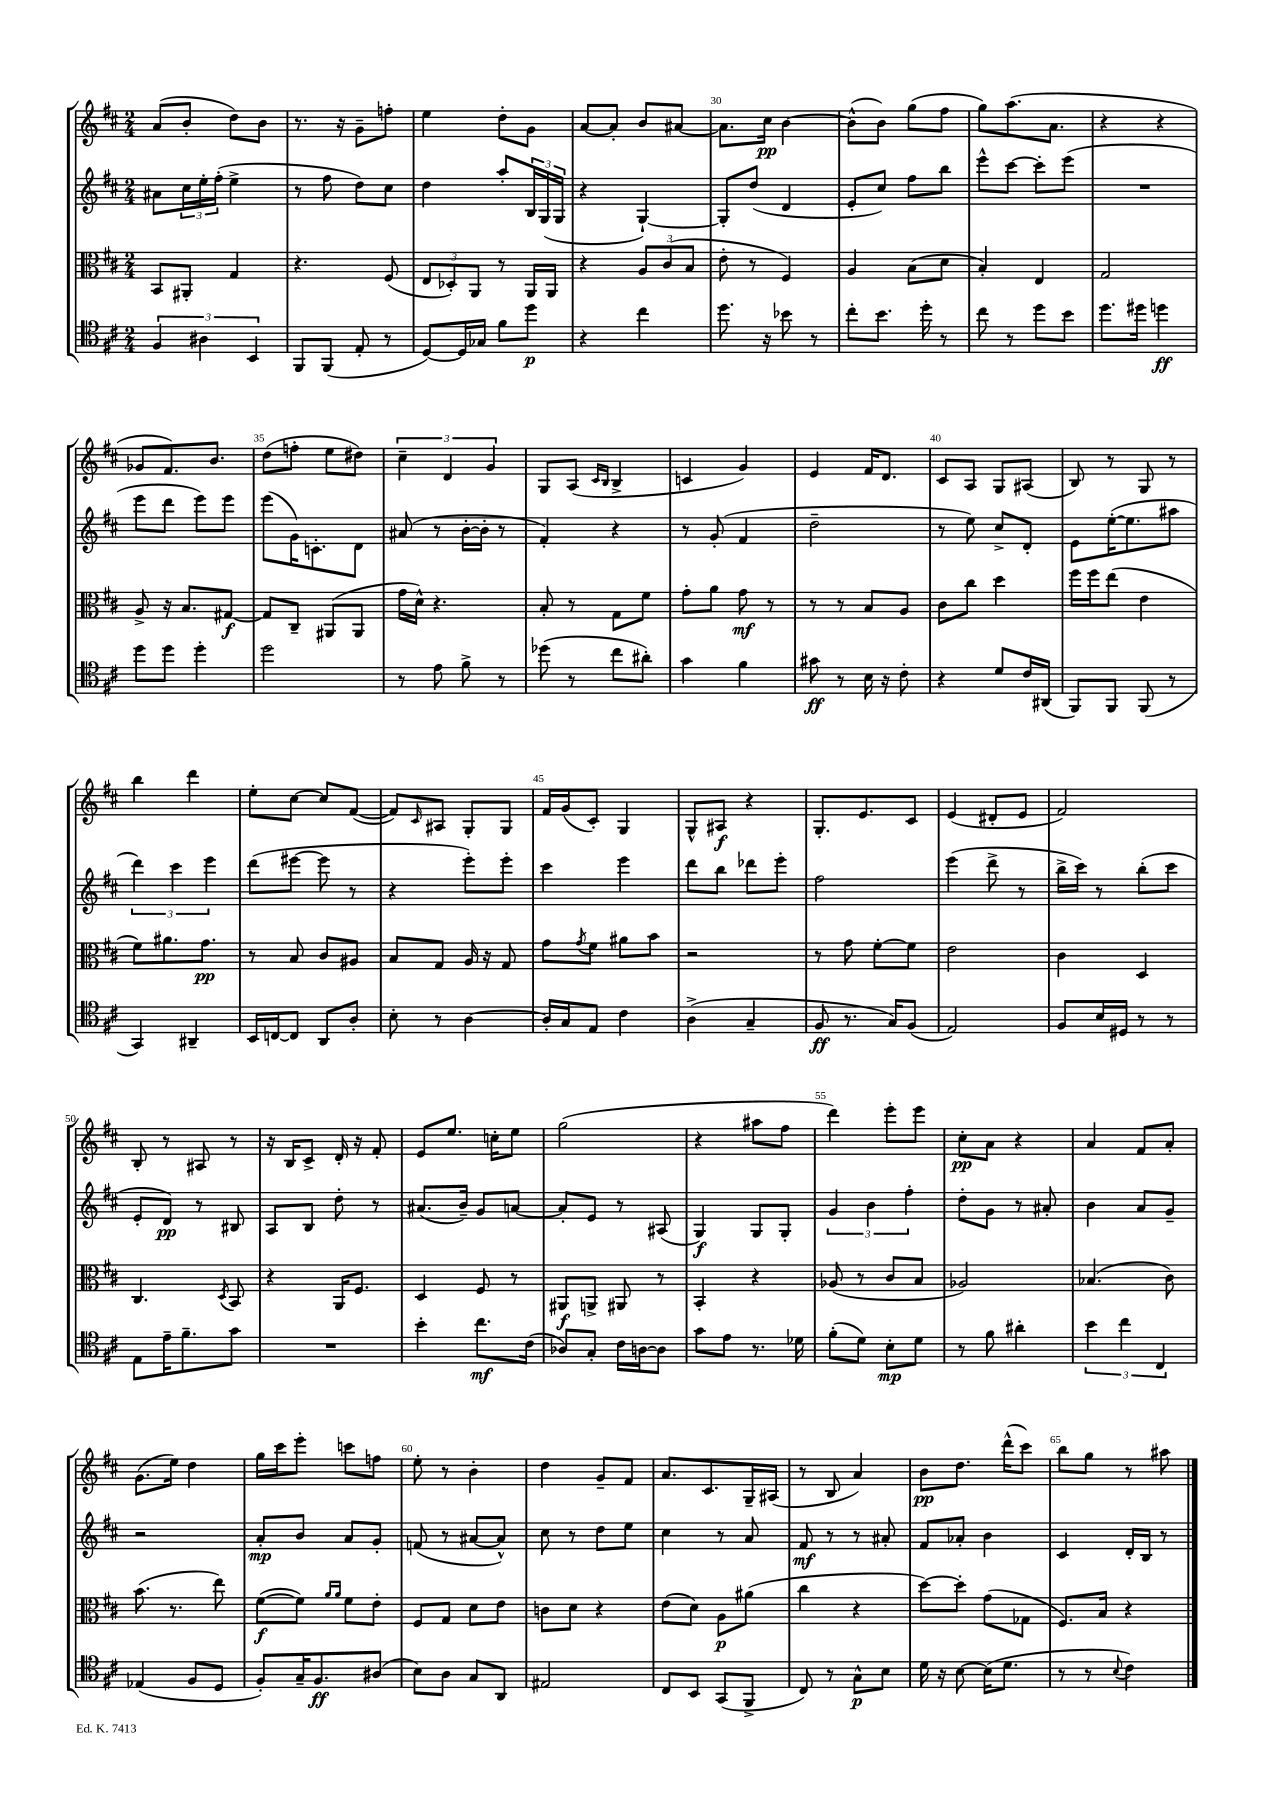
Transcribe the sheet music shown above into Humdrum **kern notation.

**kern	**kern	**kern	**kern
*staff4	*staff3	*staff2	*staff1
*clefC4	*clefC3	*clefG2	*clefG2
*k[f#c#]	*k[f#c#]	*k[f#c#]	*k[f#c#]
*M2/4	*M2/4	*M2/4	*M2/4
6F#	8BB	8a#	(8a
.	8AA#'	24cc#	8b'
6A#	.	24ee'	.
.	.	(24ff#'	.
.	4G	4ee^	8dd)
6BB	.	.	.
.	.	.	8b
=	=	=	=
8FF#	4.r	8r	8.r
(8FF#	.	8ff#	.
.	.	.	16r
8E'	.	8dd)	8g~
8r	(8F#	8cc#	8ff'
=	=	=	=
[8D)	12E	4dd	4ee
.	12D-')	.	.
16D]	.	.	.
.	12AA	.	.
16G-	.	.	.
8f#	8r	8aa'	8dd'
8dd	16AA	24B	8g
.	.	(24G	.
.	16AA	.	.
.	.	24G	.
=	=	=	=
4r	4r	4r	[8a
.	.	.	8a']
4cc#	12A	[4G`)	8b
.	(12c#	.	.
.	.	.	[8a#
.	12B	.	.
=	=	=	=
8.dd	8e'	8G']	8.a#]
.	8r	(8dd	.
16r	.	.	16cc#
8b-	4F#)	4d	[4b
8r	.	.	.
=	=	=	=
8cc#'	4A	8e'	(8b^^]
8.b	.	8cc#)	8b)
.	(8B	8ff#	(8gg
16dd'	.	.	.
8r	8d	8bb	8ff#
=	=	=	=
8cc#	4B')	8eee^^	8gg)
8r	.	[8ccc#	(8.aa
8dd	4E	8ccc#']	.
.	.	.	8.a
8b	.	(8eee	.
=	=	=	=
8.dd	2G	2r	4r
16dd#	.	.	.
4dd	.	.	4r
=	=	=	=
8dd	8A^	8eee	8g-
8dd	16r	8ddd	8.f#)
.	8.B	.	.
4dd'	.	8eee)	.
.	.	.	8.b
.	[8G#	8eee	.
=	=	=	=
2dd	8G#]	(8eee	(8dd
.	8C#~	16g)	8ff'
.	.	8.c'	.
.	(8AA#	.	8ee
.	8AA#	8d	8dd#)
=	=	=	=
8r	16g	(8a#	6cc#~
.	16d^^)	.	.
8e	4.r	8r	.
.	.	.	6d
8f#^	.	[16b'	.
.	.	16b']	.
.	.	.	6g
8r	.	8r	.
=	=	=	=
(8dd-	8B'	4f#')	8G
8r	8r	.	(8A
.	.	.	16qqc#
.	.	.	16qqB
8cc#	8G	4r	4B^
8a#')	8f#	.	.
=	=	=	=
4g	8g'	8r	4c
.	8a	(8g'	.
4f#	8g	4f#	4g)
.	8r	.	.
=	=	=	=
8g#	8r	2dd~	4e
8r	8r	.	.
16B	8B	.	16f#
16r	.	.	8.d
8c#'	8A	.	.
=	=	=	=
4r	8c#	8r	8c#
.	8cc#	8ee)	8A
8d	4dd	8cc#^	8G
16c#	.	8d'	(8A#
(16AA#	.	.	.
=	=	=	=
8FF#)	16ff#	8e	8B)
.	16ff#	.	.
8FF#	(8ee	([16ee'	8r
.	.	8.ee]	.
(8FF#	4e	.	8G
8r	.	8aa#	8r
=	=	=	=
4GG)	8f#)	6ddd)	4bb
.	8.a#	.	.
.	.	6ccc#	.
4AA#~	.	.	4ddd
.	8.g	.	.
.	.	6eee	.
=	=	=	=
16BB	8r	(8ddd	8ee'
[16C	.	.	.
8C]	8B	[8eee#	[8cc#
8AA	8c#	8eee#]	8cc#]
8A'	8A#	8r	([8f#
=	=	=	=
8B'	8B	4r	8f#])
.	.	.	16qqc#
8r	8G	.	8A#
[4A	16A	8eee')	8G'
.	16r	.	.
.	8G	8eee'	8G
=	=	=	=
16A']	8g	4ccc#	16f#
16G	.	.	(16g
.	8qg	.	.
8E	8f#	.	8c#')
4c#	8a#	4eee	4G
.	8b	.	.
=	=	=	=
(4A^	2r	8ddd	8G^^
.	.	8bb	8A#
4G~	.	8ddd-	4r
.	.	8eee'	.
=	=	=	=
8F#	8r	2ff#	8.G'
8.r	8g	.	.
.	.	.	8.e
.	[8f#'	.	.
16G)	.	.	.
(8F#	8f#]	.	8c#
=	=	=	=
2E)	2e	(4eee	(4e
.	.	8ddd^	8d#'
.	.	8r	8e
=	=	=	=
8F#	4c#	16bb^	2f#)
.	.	16ccc#)	.
16B	.	8r	.
16D#	.	.	.
8r	4D	(8bb'	.
8r	.	8ccc#	.
=	=	=	=
8E	4.C#	8e'	8B'
16e~	.	8d)	8r
8.f#~	.	.	.
.	.	8r	8A#
.	8qD	.	.
8g	8BB	8B#	8r
=	=	=	=
2r	4r	8A	16r
.	.	.	16B
.	.	8B	8c#^
.	16AA	8dd'	16d'
.	8.F#	.	16r
.	.	8r	8f#'
=	=	=	=
4b'	4D	(8.a#	8e
.	.	.	8.ee
.	.	16b~)	.
8.cc#	8F#	8g	.
.	.	.	16cc'
.	8r	[8a	8ee
(16c#	.	.	.
=	=	=	=
8A-)	8AA#	8a']	(2gg
8G'	8AA^	8e	.
16c#	8AA#	8r	.
[16A	.	.	.
8A]	8r	(8A#	.
=	=	=	=
8g	4BB'	4G)	4r
8e	.	.	.
8.r	4r	8G	8aa#
.	.	8G'	8ff#
16d-	.	.	.
=	=	=	=
(8f#'	(8A-	6g	4ddd)
8d)	8r	.	.
.	.	6b	.
8B'	8c#	.	8eee'
.	.	6ff#'	.
8d	8B	.	8eee
=	=	=	=
8r	2A-)	8dd'	8cc#'
8f#	.	8g	8a
4a#'	.	8r	4r
.	.	8a#'	.
=	=	=	=
6b	(4.B-	4b	4a
6cc#	.	.	.
.	.	8a	8f#
6C#	.	.	.
.	8c#)	8g~	8a'
=	=	=	=
(4E-	(8.b	2r	(8.g
.	8.r	.	16ee)
8F#	.	.	4dd
8D	8ee)	.	.
=	=	=	=
8F#')	([8f#	8a'	16gg
.	.	.	16ccc#
16G~	8f#])	8b	8eee'
8.F#	.	.	.
.	16qqa	.	.
.	16qqa	.	.
.	8f#	8a	8ccc
(8A#	8e'	8g'	8ff
=	=	=	=
8B)	8F#	(8f	8ee'
8A	8G	8r	8r
8G	8d	[8a#	4b'
8AA	8e	8a#^^])	.
=	=	=	=
2E#	8c	8cc#	4dd
.	8d	8r	.
.	4r	8dd	8g~
.	.	8ee	8f#
=	=	=	=
8C#	(8e	4cc#	8.a
8BB	8d)	.	.
.	.	.	8.c#
(8GG	8A	8r	.
8FF#^	(8a#	8a	16G~
.	.	.	(16A#
=	=	=	=
8C#)	4cc#	8f#	8r
8r	.	8r	8B
8G^^	4r	8r	4a)
8B	.	8a#'	.
=	=	=	=
16d	[8dd)	8f#	8b
16r	.	.	.
[8B	8dd']	8a-'	8.dd
(16B]	(8g	4b	.
8.d	.	.	(16ddd^^
.	8G-	.	8ccc#)
=	=	=	=
8r	8.F#)	4c#	8bb
8r	.	.	8gg
.	16B	.	.
8qqB	.	.	.
4c#)	4r	16d'	8r
.	.	16B	.
.	.	8r	8aa#
==	==	==	==
*-	*-	*-	*-
